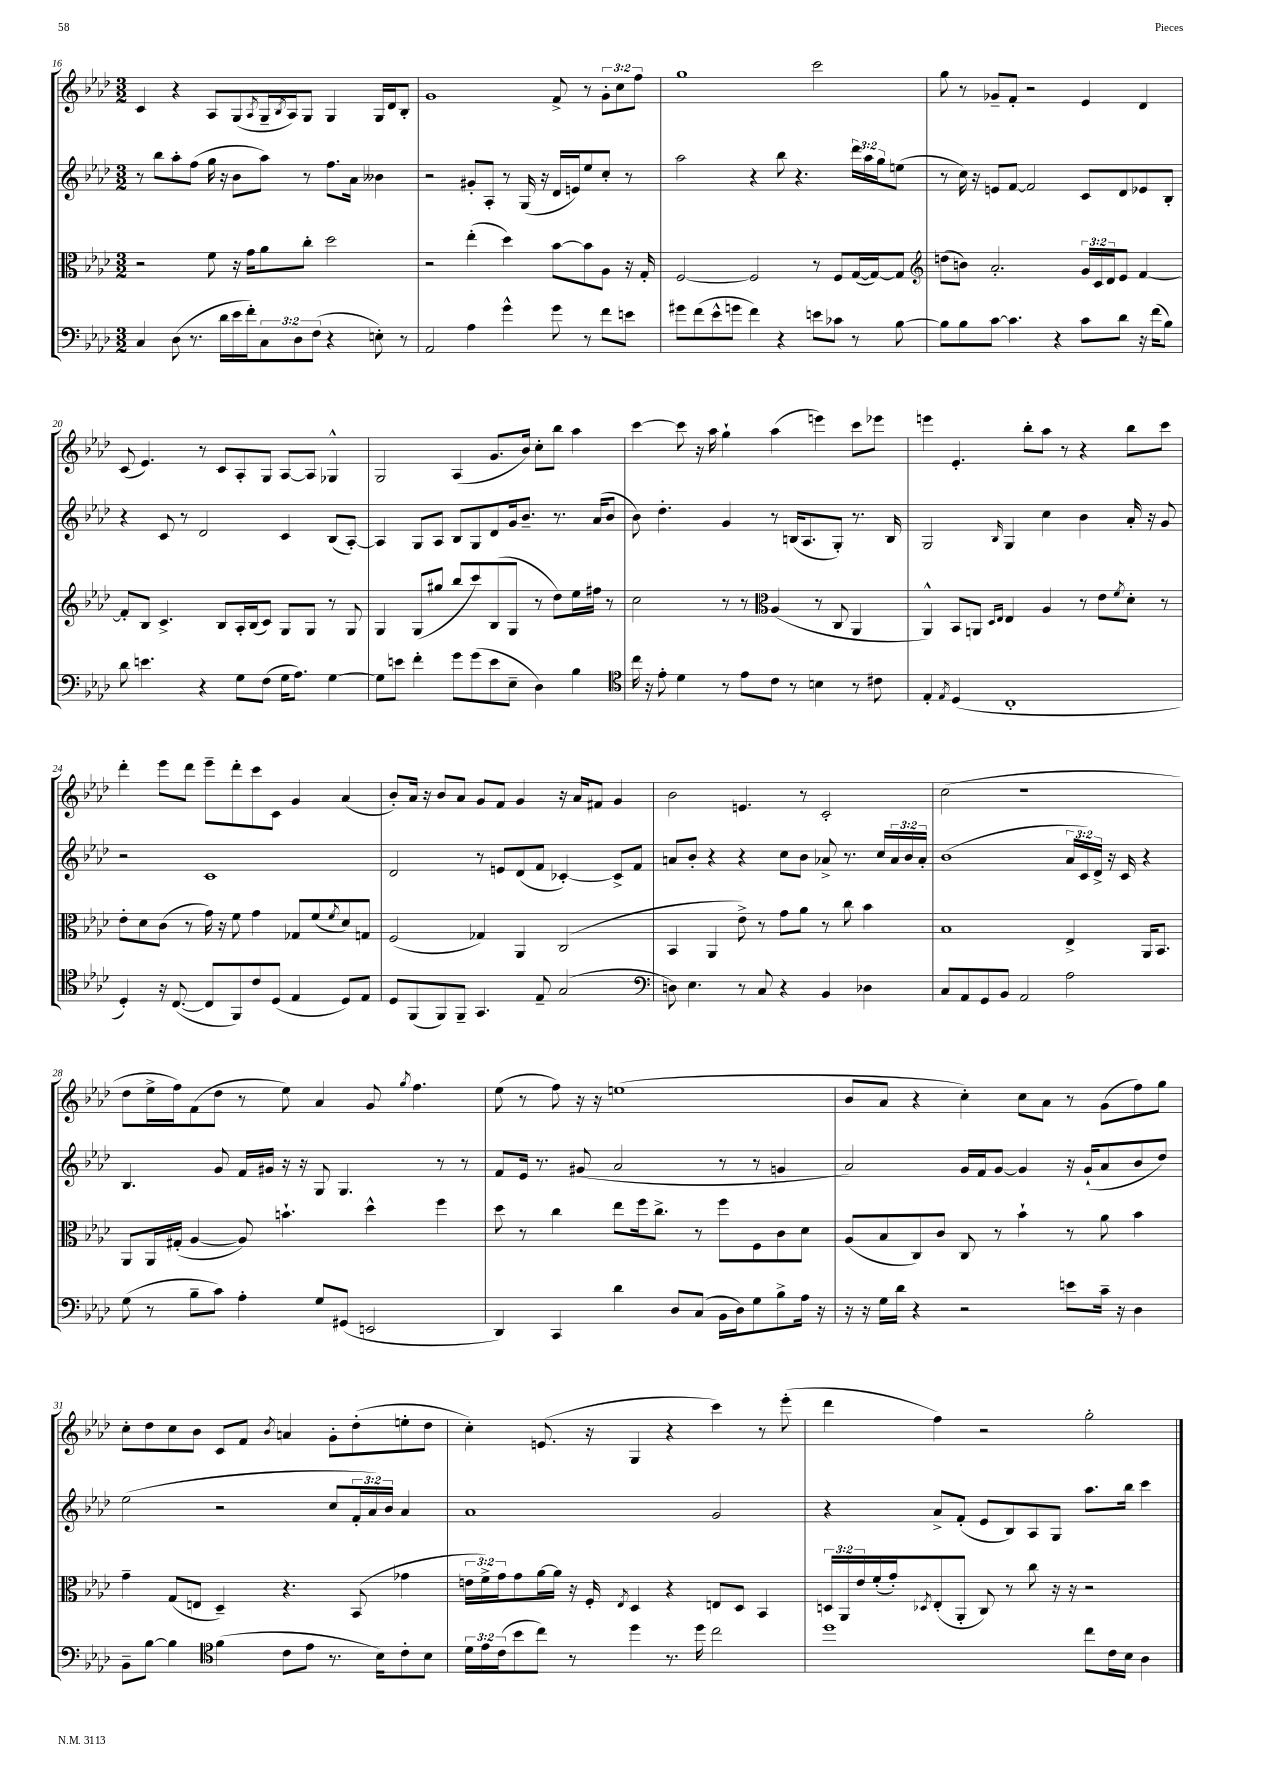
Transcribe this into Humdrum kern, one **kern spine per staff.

**kern	**kern	**kern	**kern
*staff4	*staff3	*staff2	*staff1
*clefF4	*clefC3	*clefG2	*clefG2
*k[b-e-a-d-]	*k[b-e-a-d-]	*k[b-e-a-d-]	*k[b-e-a-d-]
*M3/2	*M3/2	*M3/2	*M3/2
4C	2r	8r	4c
.	.	8bb-	.
(8D-	.	8aa-'	4r
8.r	.	(8ff	.
.	8f	16gg	8A-
16d-	.	16r	.
16e-	16r	8b-	(8G
16f')	16g	.	.
.	.	.	8qA-
12C	8a-	8aa-)	16G~
.	.	.	8qB-
.	.	.	16A-)
12D-	.	.	.
.	8cc'	8r	8G
(12F	.	.	.
4r	2dd-	8.ff	4G
.	.	16a-	.
8E')	.	4b--	16G
.	.	.	16d-
8r	.	.	8B-'
=	=	=	=
2AA-	2r	2r	1g
4A-	(4ee-'	8g#'	.
.	.	8A-'	.
4g^^	4dd-)	8r	.
.	.	(16G	.
.	.	16r	.
8g	[8b-	16d-	8f^
.	.	16e)	.
8r	8b-]	8ee-	8r
8f	8A-	8cc'	12g'
.	.	.	12cc
8e	16r	8r	.
.	.	.	12ff
.	16G'	.	.
=	=	=	=
8g#	[2F	2aa-	1gg
(8f	.	.	.
8e-^^	.	.	.
8g	.	.	.
4f)	2F]	4r	.
4r	.	8bb-	.
.	.	4.r	.
8e	8r	.	2ccc
8c-	8F	.	.
8r	([16G	24ddd-	.
.	.	24aa-	.
.	16G_)	.	.
.	.	24gg	.
[8B-	8G]	(8ee	.
=	=	=	=
*	*clefG2	*	*
8B-]	(8dd	8r	8gg
8B-	8b)	16cc)	8r
.	.	16r	.
[8c	2.a-'	8e	8g-~
4.c]	.	[8f	8f'
.	.	2f]	2r
4r	.	.	.
8c	24g	8c	4e-
.	24c	.	.
.	24d-	.	.
8d-	8e-	8d-	.
16r	[4f	8e-	4d-
(16f	.	.	.
8B-)	.	8B-'	.
=	=	=	=
8d-	8f']	4r	(8c
4.e	8B-	.	4.e-)
.	4.c^	8c	.
.	.	8r	.
4r	.	2d-	8r
.	8B-	.	8c
8G	16A-'	.	8A-'
.	(16B-	.	.
(8F	8c)	.	8G
16G	8G	4c	[8A-
8.A-)	.	.	.
.	8G	.	8A-]
[4G	8r	(8B-	4G-^^
.	8G	[8A-')	.
=	=	=	=
8G]	4G	4A-]	2G
8e	.	.	.
4f'	(8G	8G	.
.	8gg#	8A-	.
8g	8bb-	8B-	(4A-
(8g	8ccc)	8G	.
8e	(8B-	8d-	8.g
8E-~	8G	16g	.
.	.	8.b-~	16b-)
4D-)	8r	.	8cc'
.	8dd-)	8.r	8bb-
4B-	16ee-	.	4aa-
.	16ff#	(16a-	.
.	8r	8b-	.
=	=	=	=
*clefC4	*	*	*
16cc	2cc	8b-)	[4ccc
16r	.	.	.
8e-'	.	4.dd-'	.
4d-	.	.	8ccc]
.	.	.	16r
.	.	.	16aa-
8r	8r	4g	4gg`
8e-	8r	.	.
*	*clefC3	*	*
8c	(4A-	8r	(4aa-
8r	.	(16B	.
.	.	8.A-	.
4B	8r	.	4eee)
.	8C	8G')	.
8r	4AA-	8.r	8ccc
8c#	.	.	8eee-
.	.	16B	.
=	=	=	=
4E-'	4AA-^^)	2G	4eee
8qE-	.	.	.
(4D-	8BB-	.	4.e-'
.	8AA	.	.
.	16qqD-	.	.
.	16qqE-	16qqB-	.
1C'	4E-	4G	.
.	.	.	8bb-'
.	4A-	4cc	8aa-
.	.	.	8r
.	8r	4b-	4r
.	8e-	.	.
.	8qf	.	.
.	8d-'	16a-'	8bb-
.	.	16r	.
.	8r	8g	8ccc
=	=	=	=
4D-')	8e-'	2r	4ddd-'
.	8d-	.	.
16r	(8c	.	8eee-
([8.C	.	.	.
.	8r	.	8ddd-
8C]	16g)	1c	8eee-~
.	16r	.	.
8FF)	8f	.	8ddd-'
8c	4g	.	8ccc
(8D-	.	.	8c
4E-	8G-	.	4g
.	(8f	.	.
.	8qf	.	.
8D-)	8d-)	.	(4a-
8E-	8G	.	.
=	=	=	=
8D-	(2F	2d-	8b-')
(8FF	.	.	16a-
.	.	.	16r
8FF)	.	.	8b-
8FF~	.	.	8a-
4.GG	4G-)	8r	8g
.	.	8e	8f
.	4AA-	(8d-	4g
8E-~	.	8f	.
(2G	(2C	[4c-')	16r
.	.	.	16a-
.	.	.	8f#
.	.	8c-^]	4g
.	.	8f	.
=	=	=	=
*clefF4	*	*	*
8D)	4BB-	8a	2b-
4.E-	.	8b-'	.
.	4AA-	4r	.
8r	8e-^)	4r	4.e
8C	8r	.	.
4r	8g	8cc	.
.	8a-	8b-	8r
4BB-	8r	8a-^	2c'
.	8cc	8.r	.
4D-	4b-	.	.
.	.	16cc	.
.	.	24a-	.
.	.	24b-	.
.	.	24a-'	.
=	=	=	=
8C	1B-	(1b-	(2cc
8AA-	.	.	.
8GG	.	.	.
8BB-	.	.	.
2AA-	.	.	1r
2A-	4E-^	24a-	.
.	.	24c)	.
.	.	24d-^	.
.	.	16r	.
.	.	16c	.
.	16AA-	4r	.
.	8.BB-	.	.
=	=	=	=
(8G	8AA-	4.B-	8dd-
8r	16AA-	.	16ee-^
.	(16G#'	.	16ff)
8B-~	[4A-	.	(8f
8c)	.	8g	8dd-
4A-'	8A-])	16f	8r
.	.	16g#	.
.	4.b`	16r	8ee-)
.	.	16r	.
8G	.	8G	4a-
(8GG#	.	4.G	.
2EE	4dd-^^	.	8g
.	.	.	8qgg
.	.	.	4.ff
.	4ff	8r	.
.	.	8r	.
=	=	=	=
4DD-)	8dd-	8f	(8ee-
.	8r	16e-	8r
.	.	8.r	.
4CC	4cc	.	8ff)
.	.	(8g#	16r
.	.	.	16r
4d-	8ee-	2a-	(1ee
.	16ff	.	.
.	8.cc^	.	.
8D-	.	.	.
(8C	8r	.	.
16BB-	8ff	8r	.
16D-)	.	.	.
8G	8F	8r	.
8B-^	8c	4g	.
16A-	8d-	.	.
16r	.	.	.
=	=	=	=
16r	(8A-	2a-)	8b-
16r	.	.	.
16G	8B-	.	8a-
16d-	.	.	.
4r	8C)	.	4r
.	8c	.	.
2r	8C	16g	4cc')
.	.	16f	.
.	8r	[8g	.
.	4b-`	4g]	8cc
.	.	.	8a-
8e	8r	16r	8r
.	.	(16g`	.
16c~	8a-	8a-	(8g
16r	.	.	.
4D-	4b-	8b-	8ff)
.	.	8dd-)	8gg
=	=	=	=
8BB-~	4g~	(2ee-	8cc'
[8B-	.	.	8dd-
4B-]	(8G	.	8cc
.	8E	.	8b-
*clefC4	*	*	*
(4f	4D-~)	2r	8c
.	.	.	8f
.	.	.	8qb-
8c	4.r	.	4a
8e-	.	.	.
8.r	.	8cc	8g'
.	(8BB-	24f'	(8dd-'
.	.	24a-)	.
16B-)	.	.	.
.	.	24b-	.
8c'	4g-	4a-	8ee'
8B-	.	.	8dd-
=	=	=	=
24d-	24e	1a-	4cc')
24e-	24f^)	.	.
(24c	24g	.	.
8b-	8g	.	.
8cc)	[16a-	.	(8.e
.	16a-]	.	.
8r	16r	.	.
.	16F'	.	16r
.	8qE-	.	.
4dd-	4D-	.	4G
8.r	4r	.	4r
16dd-	.	.	.
2cc	8E	2g	4ccc)
.	8D-	.	.
.	4BB-	.	8r
.	.	.	(8eee-'
=	=	=	=
1dd-	24D	4r	4ddd-
.	24AA-	.	.
.	24e-	.	.
.	(16f'	.	.
.	16g')	.	.
.	8qD-	.	.
.	(8E-'	8a-^	4ff)
.	8AA-'	(8f'	.
.	8C)	8e-	2r
.	8r	8B-)	.
.	8cc	8A-	.
.	16r	8G	.
.	16r	.	.
8cc	2r	8.aa-	2gg'
16c	.	.	.
16B-	.	16bb-	.
4A-	.	4ccc	.
==	==	==	==
*-	*-	*-	*-
